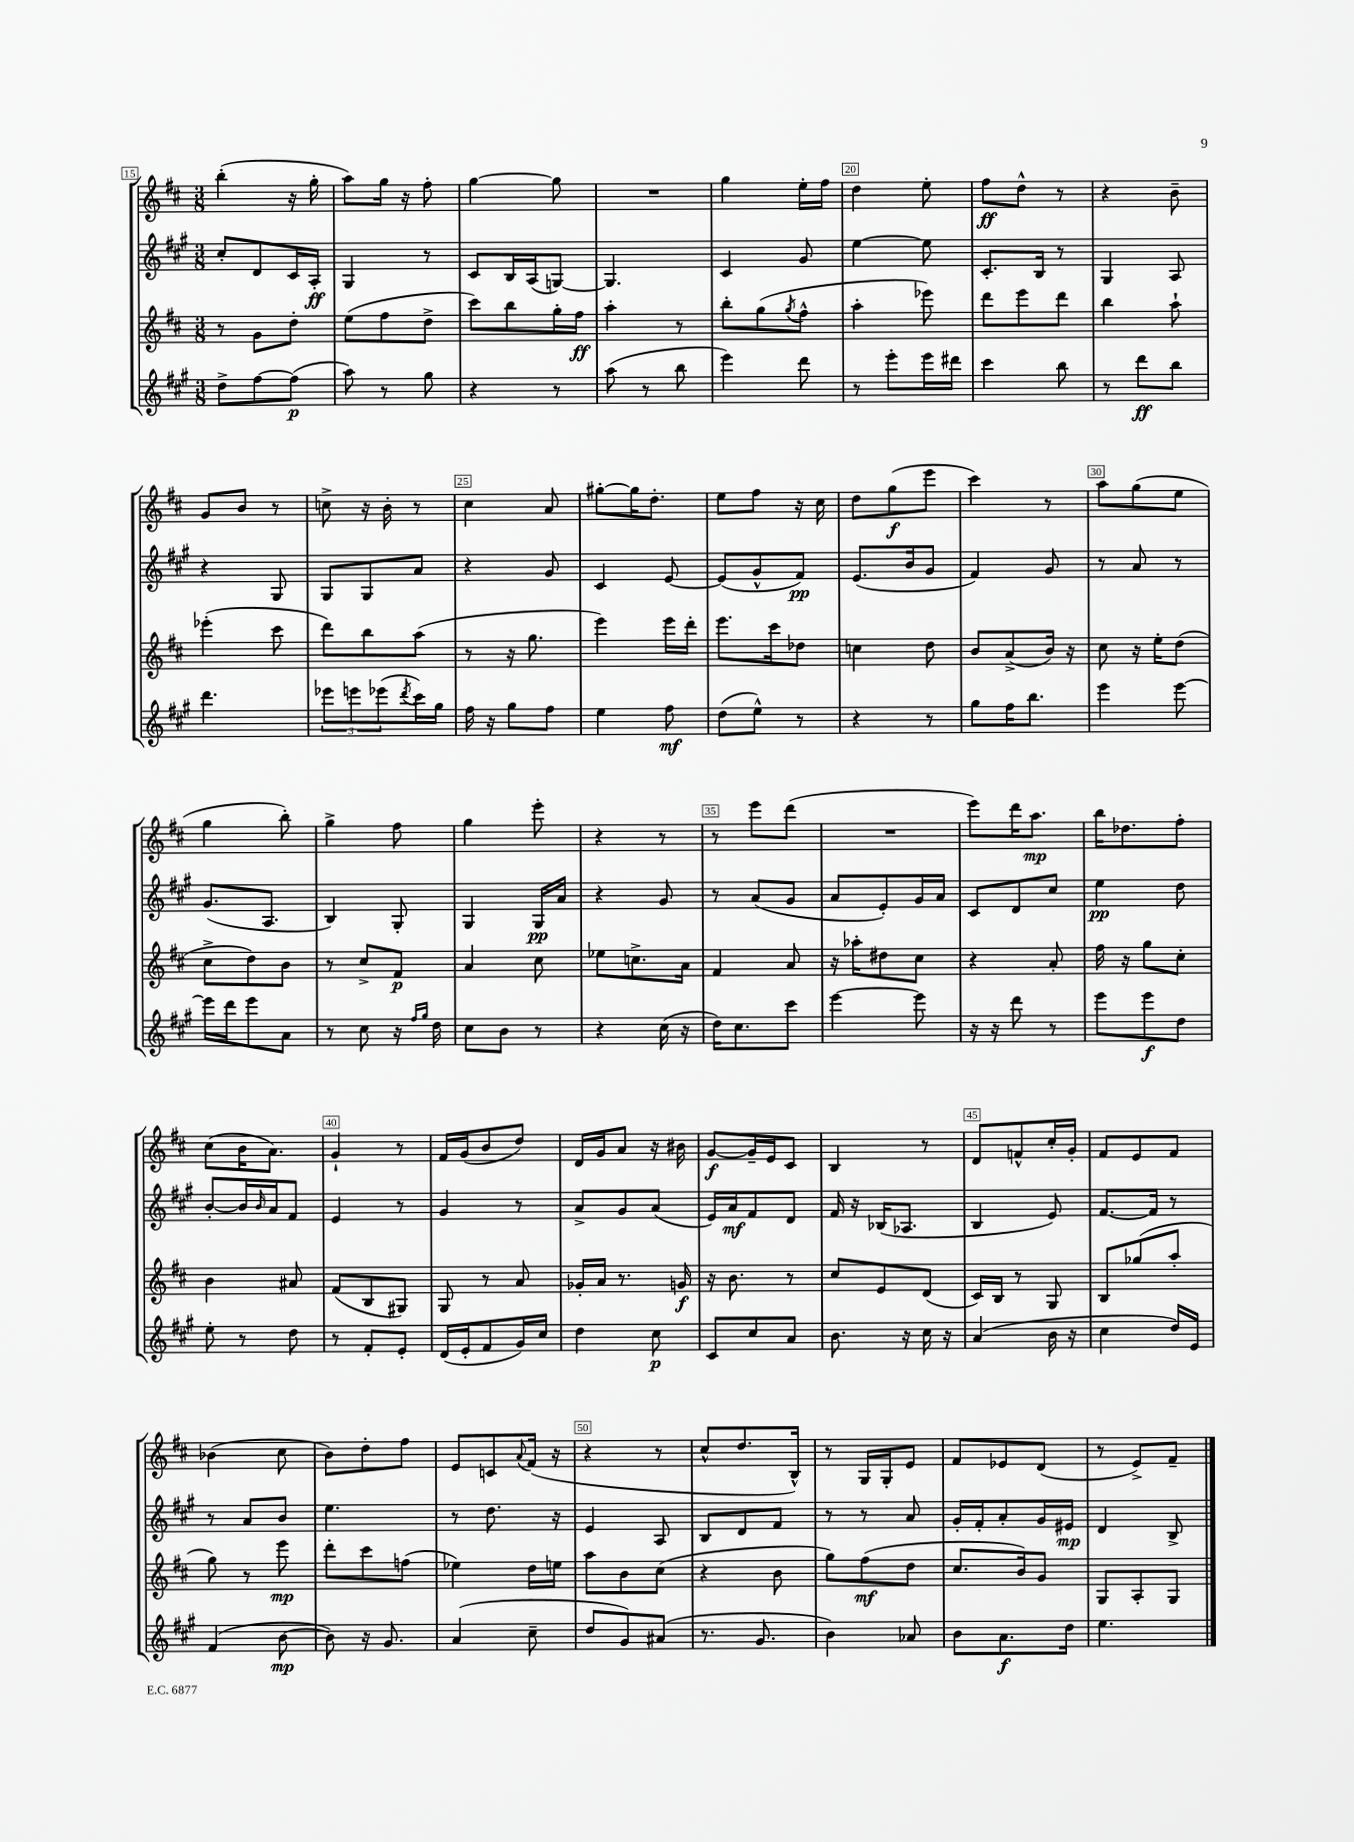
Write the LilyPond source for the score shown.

<<
\new StaffGroup <<
\new Staff = "s0" {
    \clef treble \key d \major \numericTimeSignature \time 3/8
    b''4-.( r16 g''16-. |
    a''8) g''16 r16 fis''8-. |
    g''4~ g''8 |
    R4. |
    g''4 e''16-. fis''16 |
    d''4 e''8-. |
    fis''8\ff d''8-^ r8 |
    r4 b'8-- |
    g'8 b'8 r8 |
    c''8-> r16 b'16-. r8 |
    cis''4 a'8 |
    gis''8~-. gis''16 d''8.-. |
    e''8 fis''8 r16 cis''16 |
    d''8 g''8\f( e'''8 |
    cis'''4) r8 |
    a''8 g''8( e''8 |
    g''4 b''8-.) |
    g''4-> fis''8 |
    g''4 e'''8-. |
    r4 r8 |
    r8 e'''8 d'''8( |
    R4. |
    e'''8) d'''16 a''8.\mp |
    b''16 des''8. fis''8-. |
    cis''8( b'16 a'8.) |
    g'4-! r8 |
    fis'16 g'16( b'8 d''8) |
    d'16 g'16 a'8 r16 bis'16 |
    g'8~\f g'16-- e'16 cis'8 |
    b4 r8 |
    d'8 f'8-^ cis''16-. g'16-. |
    fis'8 e'8 fis'8 |
    bes'4( cis''8 |
    b'8) d''8-. fis''8 |
    e'8 c'8 \appoggiatura { a'8 } fis'16( r16 |
    r4 r8 |
    cis''8-^ d''8. b16-^) |
    r8 g16 g16-. e'8 |
    fis'8 ees'8 d'8( |
    r8 e'8->) fis'8-- \bar "|." |
}
\new Staff = "s1" {
    \clef treble \key a \major \numericTimeSignature \time 3/8
    cis''8-. d'8 cis'16 a16-.\ff |
    gis4 r8 |
    cis'8 b16 a16( g8~) |
    g4. |
    cis'4 gis'8 |
    e''4~ e''8 |
    cis'8.-. b16 r8 |
    gis4 a8 |
    r4 gis8 |
    gis8 gis8 a'8 |
    r4 gis'8 |
    cis'4 e'8~ |
    e'8( gis'8-^ fis'8\pp) |
    e'8.( b'16 gis'8 |
    fis'4) gis'8 |
    r8 a'8 r8 |
    gis'8.( a8. |
    b4) gis8-. |
    gis4 gis16\pp a'16 |
    r4 gis'8 |
    r8 a'8( gis'8 |
    a'8 e'8-.) gis'16 a'16 |
    cis'8 d'8 cis''8 |
    e''4\pp d''8 |
    b'8~-. b'16 \grace { b'16 } a'16 fis'8 |
    e'4 r8 |
    gis'4 r8 |
    a'8-> gis'8 a'8( |
    e'16) a'16\mf fis'8 d'8 |
    fis'16 r16 bes16( aes8. |
    b4 e'8) |
    fis'8.~ fis'16 r8 |
    r8 a'8 b'8 |
    e''4. |
    r8 d''8. r16 |
    e'4 a8 |
    b8 d'8 fis'8 |
    r8 r8 a'8 |
    gis'16-. fis'16-. a'8-. gis'16 eis'16\mp |
    d'4 b8-> \bar "|." |
}
\new Staff = "s2" {
    \clef treble \key d \major \numericTimeSignature \time 3/8
    r8 g'8 d''8-. |
    e''8( fis''8 d''8-> |
    cis'''8) b''8 g''16-. fis''16\ff |
    a''4-. r8 |
    b''8-. g''8( \acciaccatura { g''8 } fis''8-^ |
    a''4-. ees'''8) |
    d'''8 e'''8 d'''8 |
    b''4 a''8-! |
    ees'''4-.( cis'''8 |
    d'''8) b''8 a''8( |
    r8 r16 g''8. |
    e'''4) e'''16 d'''16-. |
    e'''8. cis'''16 des''8 |
    c''4 d''8 |
    b'8 a'8->( b'16) r16 |
    cis''8 r16 e''16-. d''8( |
    cis''8-> d''8) b'8 |
    r8 cis''8-> fis'8\p |
    a'4 cis''8 |
    ees''8 c''8.-> a'16 |
    fis'4 a'8 |
    r16 aes''16-. dis''8 cis''8 |
    r4 a'8-. |
    fis''16 r16 g''8 cis''8-. |
    b'4 ais'8 |
    fis'8( b8 gis8) |
    g8 r8 a'8 |
    ges'16-. a'16 r8. g'16\f |
    r16 b'8. r8 |
    cis''8 e'8 d'8( |
    cis'16) b16 r8 g8 |
    b8 ges''8( a''8-. |
    g''8) r8 e'''8\mp |
    d'''8-. cis'''8 f''8( |
    ees''4) d''16 e''16 |
    a''8 b'8 cis''8( |
    r4 b'8 |
    g''8) fis''8\mf( d''8 |
    cis''8. b'16) g'8 |
    g8 a8-. g8 \bar "|." |
}
\new Staff = "s3" {
    \clef treble \key a \major \numericTimeSignature \time 3/8
    d''8-> fis''8~ fis''8\p( |
    a''8) r8 gis''8 |
    r4 r8 |
    a''8( r8 b''8 |
    e'''4) d'''8 |
    r8 e'''8-. e'''16 dis'''16 |
    cis'''4 b''8 |
    r8 d'''8\ff b''8 |
    d'''4. |
    \tuplet 3/2 { ees'''8 e'''8 ees'''8( } \acciaccatura { d'''8 } cis'''16) gis''16 |
    fis''16 r16 gis''8 fis''8 |
    e''4 fis''8\mf |
    d''8( e''8-^) r8 |
    r4 r8 |
    gis''8 fis''16 b''8. |
    e'''4 e'''8~ |
    e'''16 d'''16 e'''8 a'8 |
    r8 cis''8 r16 \grace { fis''16 gis''16 } d''16 |
    cis''8 b'8 r8 |
    r4 cis''16( r16 |
    d''16) cis''8. cis'''8 |
    e'''4~ e'''8 |
    r16 r16 d'''8 r8 |
    e'''8 e'''8\f d''8 |
    e''8-. r8 d''8 |
    r8 fis'8-. e'8-. |
    d'16( e'16-. fis'8 gis'16) cis''16 |
    d''4 cis''8\p |
    cis'8 cis''8 a'8 |
    b'8. r16 cis''16 r16 |
    a'4( b'16 r16 |
    cis''4 d''16) e'16 |
    fis'4( b'8~\mp |
    b'8) r16 gis'8. |
    a'4( cis''8-- |
    d''8 gis'8) ais'8( |
    r8. gis'8. |
    b'4) aes'8 |
    b'8 a'8.\f d''16 |
    e''4. \bar "|." |
}
>>
>>
\layout { \context { \Score currentBarNumber = #15 \override BarNumber.break-visibility = ##(#f #t #t) barNumberVisibility = #(every-nth-bar-number-visible 5) \override BarNumber.stencil = #(make-stencil-boxer 0.1 0.3 ly:text-interface::print) } }
